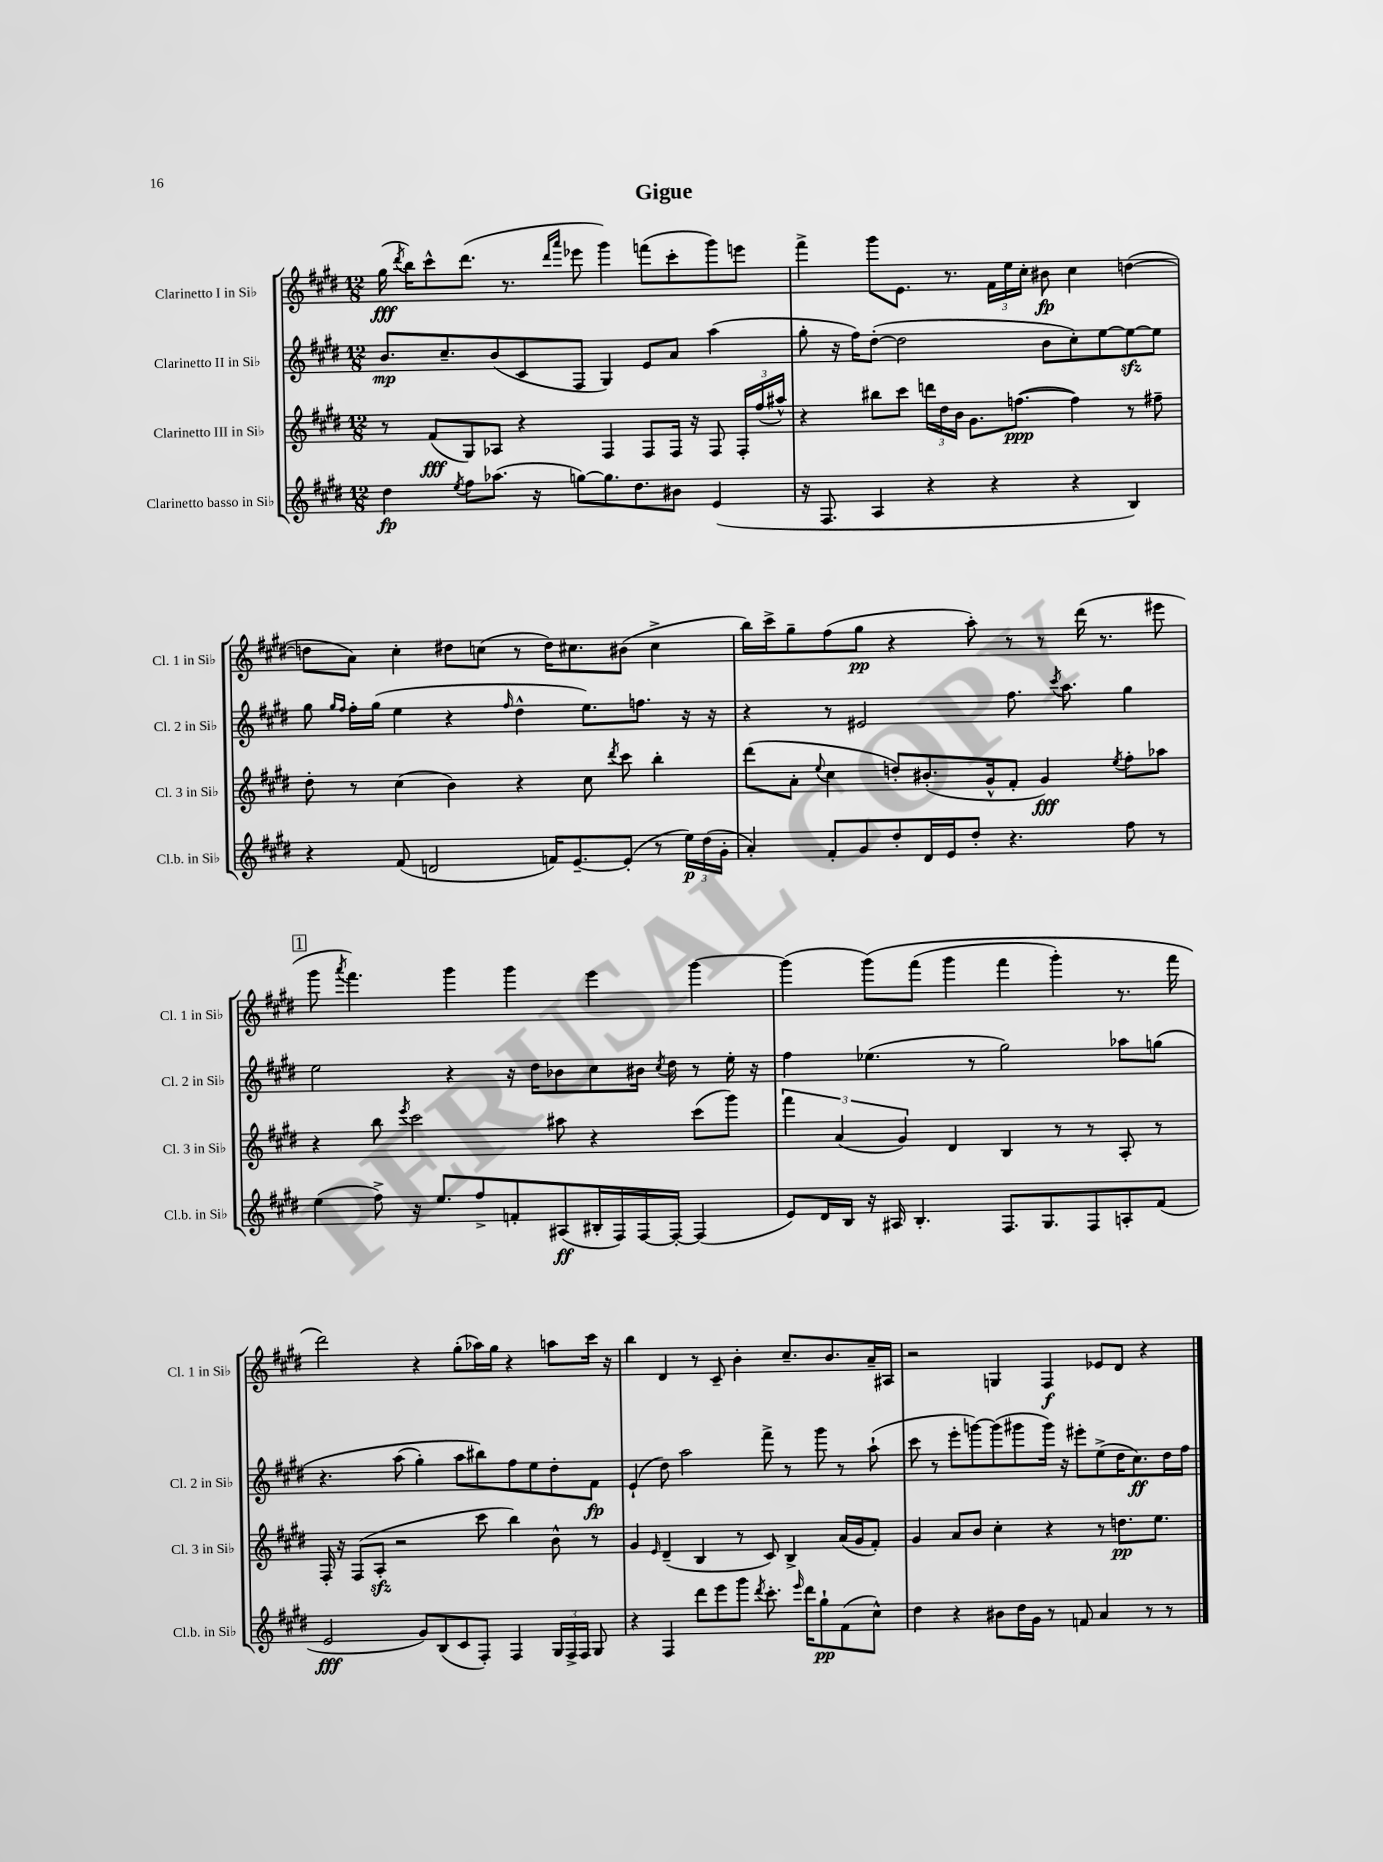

**kern	**kern	**kern	**kern
*staff4	*staff3	*staff2	*staff1
*clefG2	*clefG2	*clefG2	*clefG2
*k[f#c#g#d#]	*k[f#c#g#d#]	*k[f#c#g#d#]	*k[f#c#g#d#]
*M12/8	*M12/8	*M12/8	*M12/8
4dd#	8r	8.b	(16gg#
.	.	.	8qddd#
.	.	.	16bb)
.	(8f#	.	8ccc#^^
.	.	8.cc#~	.
8qee	.	.	.
8ff#	8G#)	.	(8.ddd#
(8.aa-	8A-	(8b	.
.	.	.	8.r
.	4r	8c#	.
16r	.	.	.
.	.	.	16qqddd#
.	.	.	16qqaaa
[8gg)	.	8F#	8eee-
8.gg]	4F#	4G#)	4ggg#)
8.dd#	.	.	.
.	8F#	8e	(8fff
8b#	16F#	8a	8ccc#'
.	16r	.	.
(4e	8F#	(4aa	8ggg#)
.	24F#'	.	8eee
.	(24ff#	.	.
.	24aa#^^)	.	.
=	=	=	=
16r	4r	8gg#'	4fff#^
8.F#	.	.	.
.	.	16r	.
.	.	16ff#)	.
4A	8bb#	([8dd#'	8ggg#
.	8ccc#	2dd#]	8.e
4r	24ddd	.	.
.	24dd#	.	.
.	.	.	8.r
.	24b	.	.
.	8.g#	.	.
4r	.	.	24f#
.	.	.	24ee
.	([8.ff	.	.
.	.	.	24cc#'
.	.	8b	8b#
4r	4ff])	8cc#')	4cc#
.	.	[8ee	.
4B)	8r	8ee_	([4dd
.	8ff#~	8ee]	.
=	=	=	=
4r	8dd#'	8gg#	8dd]
.	.	16qqgg#	.
.	.	16qqff#	.
.	8r	16ff#'	8a)
.	.	(16gg#	.
(8f#	(4cc#	4ee	4cc#'
2d	.	.	.
.	4b)	4r	8dd#
.	.	.	(8cc
.	.	16qqff#	.
.	4r	4dd#^^	8r
16f)	.	.	16dd#)
[8.e~	.	.	8.cc#
.	8cc#	8.ee)	.
.	8qddd#	.	.
(8e']	8ccc#	.	(8b#
.	.	8.ff	.
8r	4bb'	.	4cc#^
24ee)	.	16r	.
(24dd#	.	.	.
.	.	16r	.
24g#'	.	.	.
=	=	=	=
4a')	(8ddd#	4r	16bb)
.	.	.	16ccc#^
.	8a'	.	8gg#~
.	8qqee	.	.
8f#'	4cc#	8r	(8ff#
8g#	.	2e#	8gg#
8dd#'	8dd')	.	4r
16d#	(8.b#'	.	.
16e	.	.	.
8dd#'	.	.	8aa')
.	16g#^^	.	.
4.r	8f#'	8.ff#	8r
.	4g#)	.	8r
.	.	8qccc#	.
.	.	8.aa	.
.	.	.	(16ddd#
.	.	.	8.r
.	8qee	.	.
8ff#	8ff#'	4gg#	.
8r	8aa-	.	8eee#
=	=	=	=
(4ee	4r	2ee	8ggg#
.	.	.	8qaaa
.	.	.	4.fff#)
8ff#^)	8bb	.	.
.	8qeee	.	.
16r	2ccc#	.	.
8.ee	.	.	.
.	.	4r	4ggg#
8ff#^	.	.	.
8f'	.	16r	4ggg#
.	.	16dd#	.
(8A#	8aa#	8b-	.
16B#'	4r	8cc#	4eee
16F#)	.	.	.
[16F#	.	16b#	.
.	.	8qcc#	.
16F#'_	.	16dd#	.
(4F#]	(8ccc#	8r	[4ggg#
.	8ggg#)	16ee'	.
.	.	16r	.
=	=	=	=
8e)	6fff#	4ff#	(4ggg#]
16d#	.	.	.
.	(6a	.	.
16B	.	.	.
16r	.	(4.ee-	&(8ggg#)
16A#	.	.	.
.	6g#)	.	.
4.B'	.	.	(8fff#
.	4d#	.	4ggg#
.	.	8r	.
8.F#	4B	2gg#)	4fff#
8.G#	.	.	.
.	8r	.	4ggg#')
8F#	8r	.	.
8A'	8A'	8aa-	8.r
(8f#	8r	&(8gg	.
.	.	.	16fff#
=	=	=	=
2e	16F#'	4.r	2ddd#&)
.	16r	.	.
.	(8F#	.	.
.	8A'	.	.
.	2r	(8aa	.
8g#)	.	4gg#')	4r
(8B	.	.	.
8c#	.	8aa	(8gg#'
8F#')	8ccc#	8bb#&)	16aa-)
.	.	.	16gg#
4F#	4bb)	8ff#	4r
.	.	8ee	.
24G#	8b^^	8dd#'	8aa
24F#^	.	.	.
24F#	.	.	.
8G#	8r	8f#	16ccc#
.	.	.	16r
=	=	=	=
4r	4g#	(4e`	4bb
.	16qqe	.	.
4F#	(4d#~	8dd#)	4d#
.	.	2aa	.
8ddd#	4B	.	8r
8eee	.	.	8c#~
8ggg#	8r	.	4b'
8qddd#	.	.	.
8.ccc#'	8c#)	8fff#^	.
.	4B^	8r	8.cc#~
16qqeee	.	.	.
16ddd#	.	.	.
8gg#`	.	8ggg#	.
.	.	.	8.b
(8f#	(16a	8r	.
.	16g#	.	.
8cc#^^)	8f#')	(8aa`	16a~
.	.	.	16A#
=	=	=	=
4dd#	4g#	8ccc#	2r
.	.	8r	.
4r	8a	8eee'	.
.	8b	[8ggg)	.
8b#	4cc#'	(8ggg]	4G
16dd#	.	8ggg#	.
16g#	.	.	.
8r	4r	16ggg#)	4F#
.	.	16r	.
8f	.	8eee#'	.
4a	8r	(8ee^	8e-
.	8.dd	16dd#	8d#
.	.	8.cc#)	.
8r	.	.	4r
.	8.ee	.	.
8r	.	16dd#	.
.	.	16ff#	.
==	==	==	==
*-	*-	*-	*-
